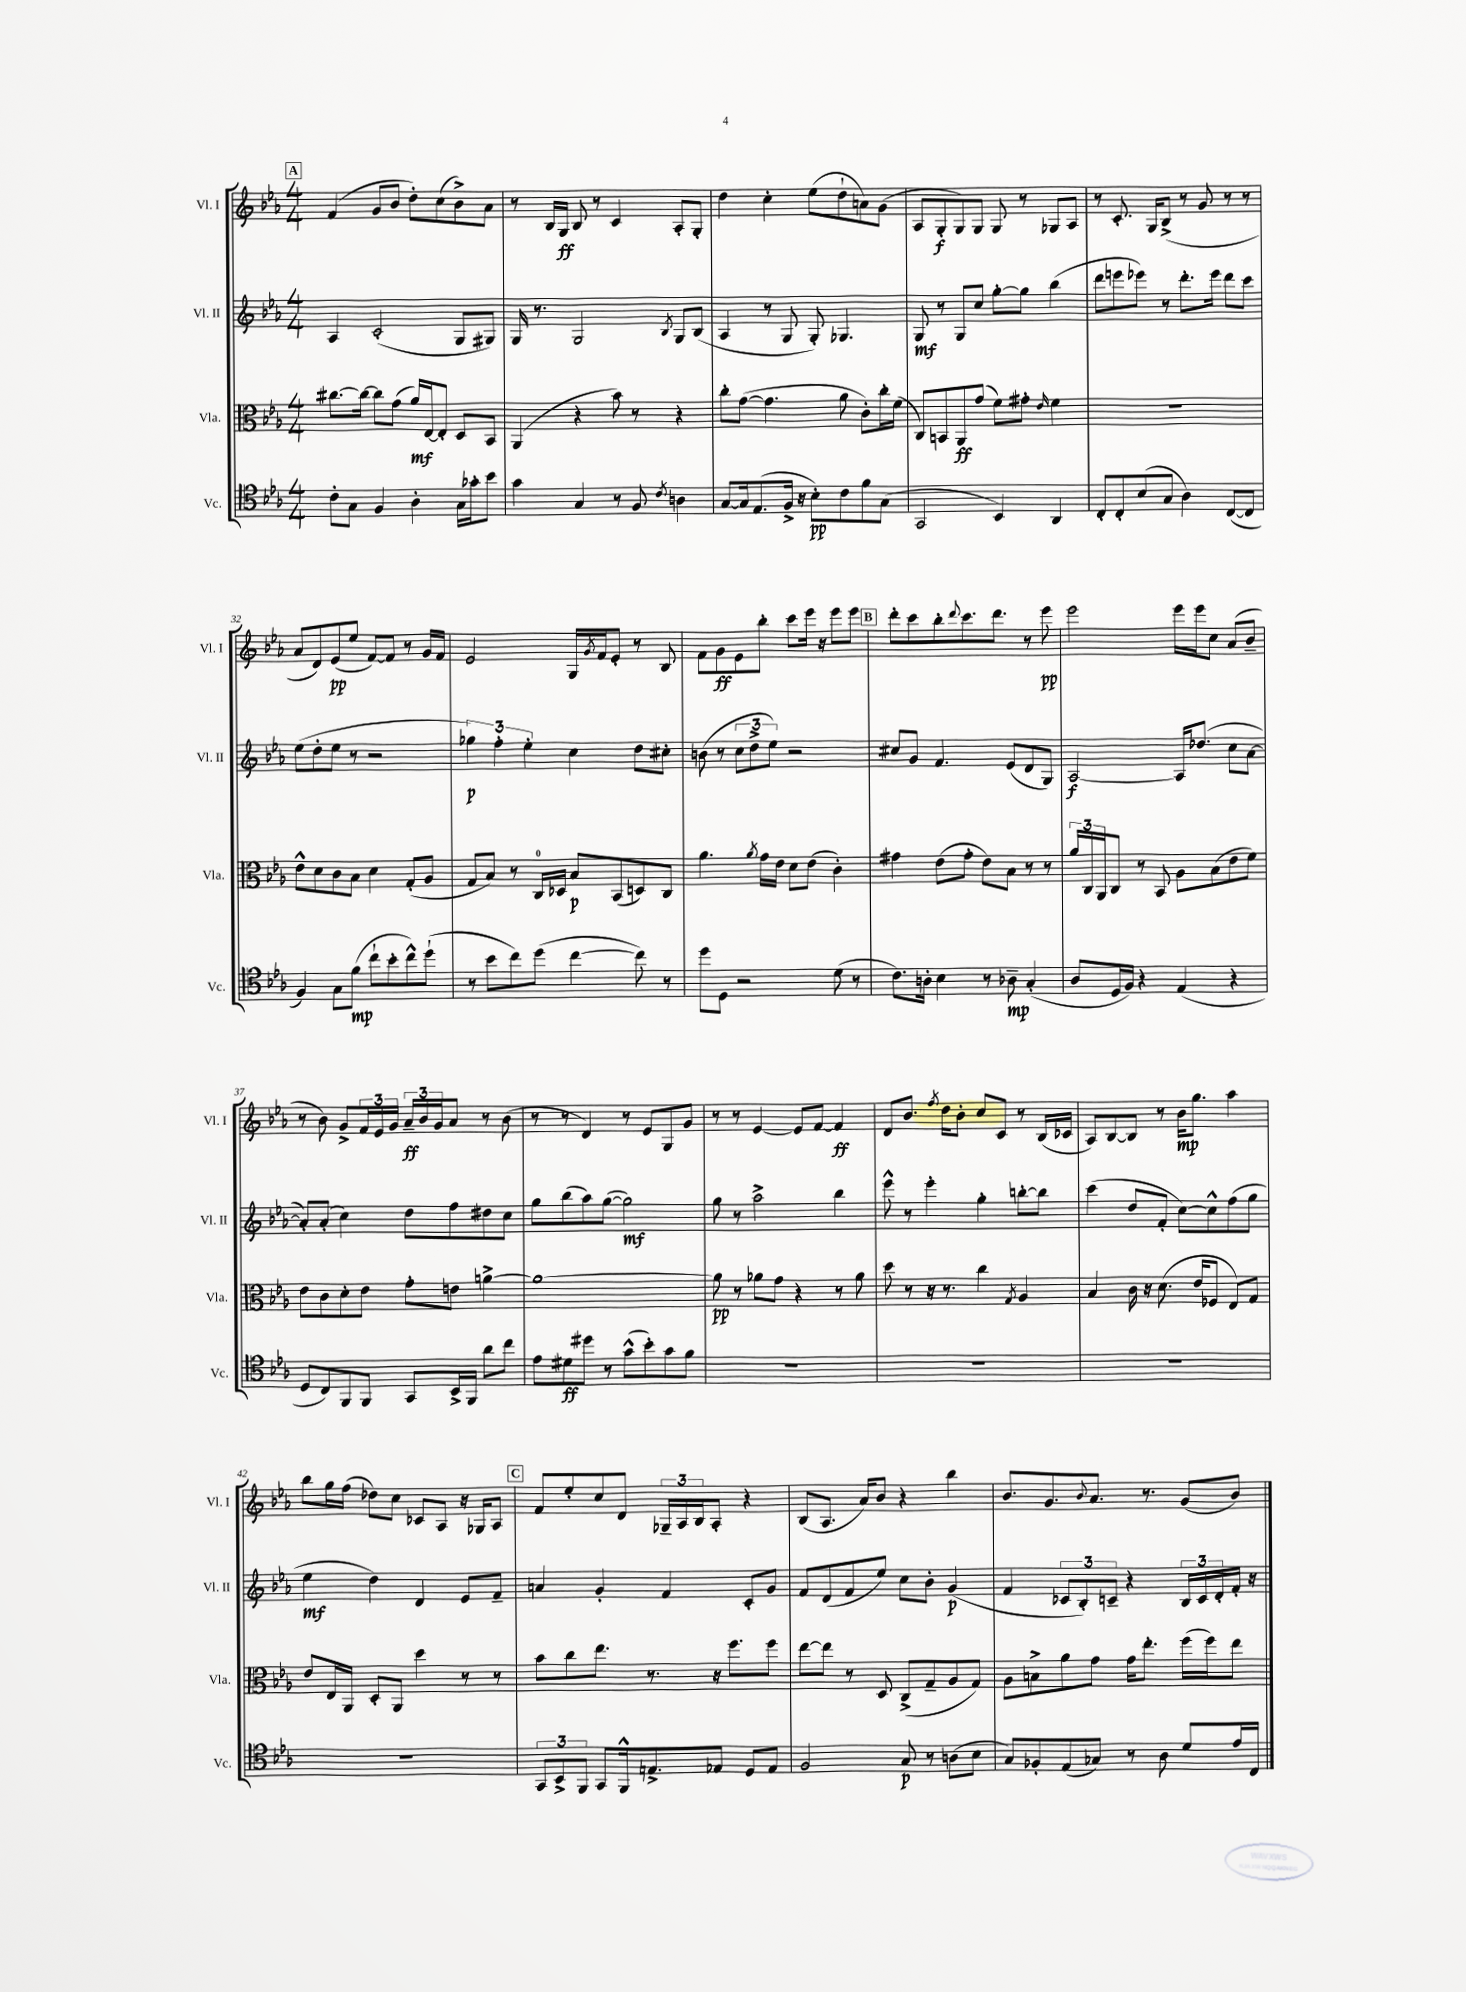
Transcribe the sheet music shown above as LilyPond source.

<<
\new StaffGroup <<
\new Staff = "s0" \with { instrumentName = "Vl. I" shortInstrumentName = "Vl. I" } {
    \clef treble \key ees \major \numericTimeSignature \time 4/4
    \mark \markup { \box "A" } f'4( g'8 bes'8 d''8-.) c''8( bes'8->) aes'8 |
    r8 bes16 g16\ff bes8 r8 c'4 aes8-. g8-. |
    d''4 c''4-. ees''8( d''8-! a'8) g'8( |
    aes8 g8-.\f g8) g8 g8 r8 ges8 aes8 |
    r8 c'8.-. g16 bes8->( r8 g'8 r8 r8 |
    aes'8 d'8) ees'8\pp( ees''8 f'8~) f'8 r8 g'16 f'16 |
    ees'2 g16 \acciaccatura { g'8 } f'16 ees'8-. r8 bes8 |
    f'8 g'8\ff ees'8 bes''8-. c'''8 ees'''16 r16 ees'''8 ees'''8 |
    \mark \markup { \box "B" } d'''8-. c'''8 bes''8-. \appoggiatura { d'''8 } c'''8. d'''8. r8 ees'''8\pp |
    ees'''2 ees'''16 ees'''16 c''8 aes'8( bes'8-- |
    r8 bes'8) g'8-> \tuplet 3/2 { f'16 ees'16 g'16 } \tuplet 3/2 { aes'16--\ff bes'16 g'16 } aes'8 r8 bes'8( |
    r8 r8 d'4) r8 ees'8 g8 g'8 |
    r8 r8 ees'4~ ees'8 f'8~ f'4\ff |
    d'8 bes'8. \acciaccatura { f''8 } d''16 bes'8-. c''8 c'8 r8 bes16( ces'16 |
    aes8) bes8~ bes8 r8 bes'16\mp g''8. aes''4 |
    bes''8 g''16 f''16( des''8) c''8 ces'8 aes8 r16 ges16 aes8 |
    \mark \markup { \box "C" } f'8 ees''8-. c''8 d'8 \tuplet 3/2 { ges16-- aes16 bes16 } aes8-. r4 |
    bes8( aes8. aes'16) bes'8 r4 bes''4 |
    bes'8. g'8. \appoggiatura { bes'8 } aes'8. r8. g'8( bes'8) \bar "|." |
}
\new Staff = "s1" \with { instrumentName = "Vl. II" shortInstrumentName = "Vl. II" } {
    \clef treble \key ees \major \numericTimeSignature \time 4/4
    \mark \markup { \box "A" } aes4 c'2-.( g8 gis8) |
    g16 r8. g2 \acciaccatura { bes8 } g8 bes8( |
    aes4 r8 g8 g8-.) ges4. |
    g8\mf r8 g8 c''8 g''8~-. g''8 bes''4( |
    d'''8 e'''8 ees'''8) r8 d'''8.-. ees'''16 d'''8 c'''8 |
    ees''8( d''8-. ees''8 r8 r2 |
    \tuplet 3/2 { ges''4\p) f''4-. ees''4-. } c''4 d''8 cis''8-. |
    b'8( r8 \tuplet 3/2 { c''8 d''8-> ees''8) } r2 |
    \mark \markup { \box "B" } cis''8 g'8 f'4. ees'8( d'8 g8) |
    aes2~\f aes16 des''8.( c''8 aes'8~ |
    aes'8-.) aes'8-.( c''4) d''8 f''8 dis''8 c''8 |
    g''8 bes''8( aes''8) g''8~( g''2\mf) |
    g''8 r8 aes''2-> bes''4 |
    ees'''8-^ r8 ees'''4-. g''4-. b''8~-. b''8 |
    c'''4( d''8 f'8-. c''8~) c''8-^ f''8( g''8 |
    ees''4\mf d''4) d'4 ees'8 f'8-- |
    \mark \markup { \box "C" } a'4 g'4-. f'4 c'8-. g'8 |
    f'8 d'8( f'8 ees''8) c''8 bes'8-. g'4\p( |
    f'4 \tuplet 3/2 { ces'8 bes8-.) c'8-- } r4 \tuplet 3/2 { bes16 c'16 d'16-. } f'16-. r16 \bar "|." |
}
\new Staff = "s2" \with { instrumentName = "Vla." shortInstrumentName = "Vla." } {
    \clef alto \key ees \major \numericTimeSignature \time 4/4
    \mark \markup { \box "A" } cis''8.~ cis''16~ cis''8 g'8( aes'16\mf) ees16~ ees8-. d8 bes,8 |
    aes,4( r4 bes'8) r8 r4 |
    c''8-. g'8~( g'4. aes'8 c'8-.) c''16-. f'16( |
    c8) b,8 aes,8\ff g'8( f'8) gis'8-. \grace { ees'16 } f'4 |
    r1 |
    ees'8-^ d'8 c'8 bes8 d'4 g8-.( aes8 |
    g8 bes8) r8 c16-0 des16 bes8\p bes,8( d8) c8 |
    aes'4. \acciaccatura { aes'8 } g'16 ees'16 d'8 ees'8( c'4-.) |
    \mark \markup { \box "B" } gis'4 ees'8( gis'8-. ees'8) bes8 r8 r8 |
    \tuplet 3/2 { aes'16 c16 aes,16 } c8 r8 bes,8 aes8 bes8( ees'8 f'8) |
    ees'8 c'8 d'8-. ees'8 g'8-. e'8 a'4~-> |
    a'1~ |
    a'8\pp r8 aes'8 g'8 r4 r8 aes'8 |
    d''8 r8 r16 r8. c''4 \acciaccatura { g8 } aes4 |
    bes4 c'16 r16 d'8.( ees'16 fes8 ees8) g8 |
    ees'8 ees16 aes,16 d8-. aes,8 d''4 r8 r8 |
    \mark \markup { \box "C" } bes'8 c''8 ees''8. r8. r16 f''8. f''8 |
    ees''8~ ees''8 r8 d8 c8->( g8-- aes8 g8) |
    aes8 b8-> aes'8 g'8 g'16 ees''8.-. f''16( f''16) ees''8 \bar "|." |
}
\new Staff = "s3" \with { instrumentName = "Vc." shortInstrumentName = "Vc." } {
    \clef tenor \key ees \major \numericTimeSignature \time 4/4
    \mark \markup { \box "A" } c'8-. g8 f4 aes4-. g16 ges'16-. bes'8 |
    g'4 g4 r8 f8 \acciaccatura { c'8 } a4 |
    g8~ g16 ees8.( f16-> r16 bes8-.\pp) c'8 f'8 g8( |
    g,2 bes,4) aes,4 |
    c8-. c8-. bes8( g8 aes4) c8~( c8 |
    f4) g8 f'8\mp( c''8-! bes'8-. c''8-^) d''8-!( |
    r8 bes'8 c''8) d''8( c''4~ c''8) r8 |
    d''8 d8 r2 d'8( r8 |
    \mark \markup { \box "B" } c'8.) a16-. bes4 r8 aes8--\mp g4-.( |
    aes8 d16 f16) r4 ees4( r4 |
    d8 c8) f,8 f,8 g,8 bes,16-> f,16 aes'8 c''8 |
    ees'8 dis'8\ff dis''8 r8 g'8-^( bes'8-.) g'8 f'8 |
    r1 |
    R1 |
    R1 |
    R1 |
    \mark \markup { \box "C" } \tuplet 3/2 { g,8 bes,8-> f,8 } g,8 f,16-^ e8.-> ees8 d8 ees8 |
    f2 g8\p r8 a8( bes8 |
    g8) fes8-. ees8( ges8) r8 aes8 d'8 ees'16 c16 \bar "|." |
}
>>
>>
\layout { \context { \Score currentBarNumber = #27 } }
